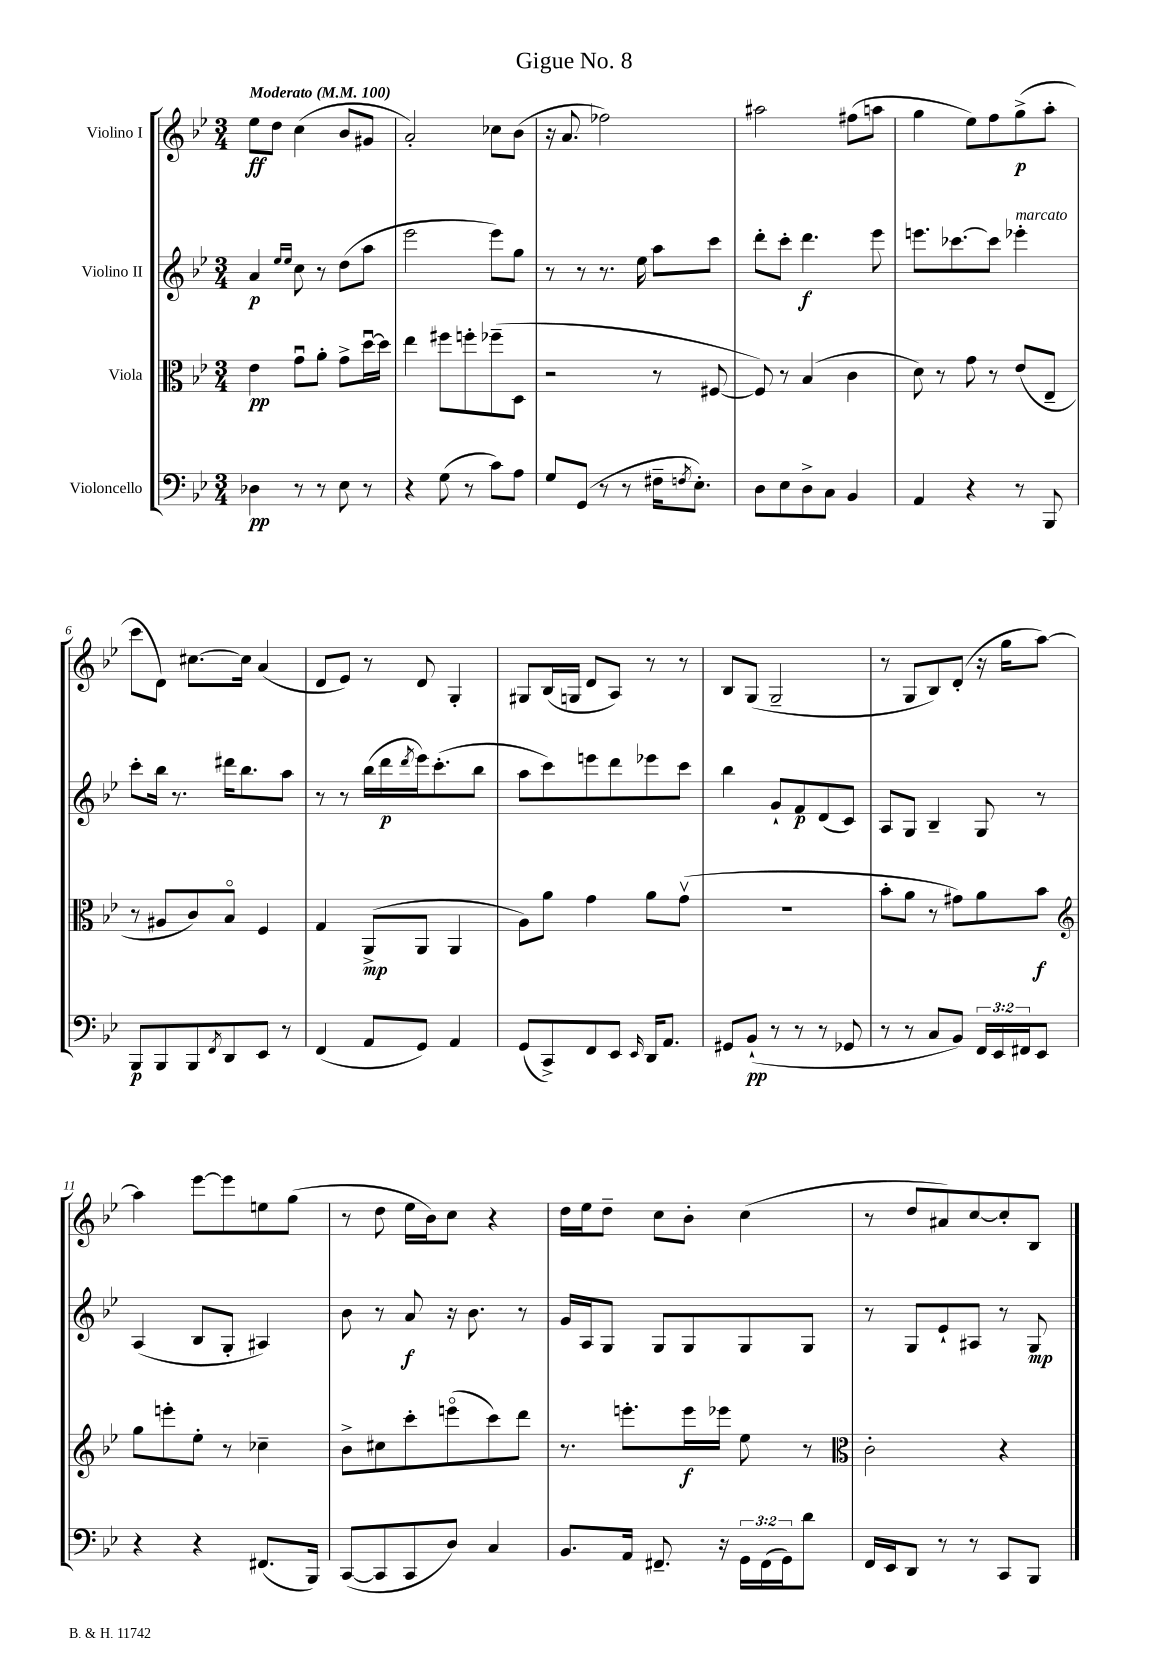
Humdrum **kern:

**kern	**kern	**kern	**kern
*staff4	*staff3	*staff2	*staff1
*clefF4	*clefC3	*clefG2	*clefG2
*k[b-e-]	*k[b-e-]	*k[b-e-]	*k[b-e-]
*M3/4	*M3/4	*M3/4	*M3/4
*MM100	*MM100	*MM100	*MM100
4D-\	4e-\	4a/	8ee-\L
.	.	.	8dd\J
.	.	16qqee-/LL	.
.	.	16qqee-/JJ	.
8r	8gu\L	8cc\	(4cc\
8r	8a'\J	8r	.
8E-\	8g^\L	(8dd\L	8b-/L
8r	[16ddu\L	8aa\J	8g#/J
.	16dd\]JJ	.	.
=	=	=	=
4r	4ee-\	2eee-\	2a'/)
(8G\	8ff#\L	.	.
8r	8ff'\	.	.
8c\L)	(8ff-~\	8eee-\L)	8cc-\L
8A\J	8D\J	8gg\J	(8b-\J
=	=	=	=
8G/L	2r	8r	16r
.	.	.	8.a/
(8GG/J	.	8r	.
8r	.	8.r	2ff-\)
8r	.	.	.
.	.	16ee-\	.
16F#~\LK	8r	8aa\L	.
8qF/	.	.	.
8.E-'\J)	.	.	.
.	[8F#/	8ccc\J	.
=	=	=	=
8D\L	8F#/])	8ddd'\L	2aa#\
8E-\	8r	8ccc'\J	.
8D^\	(4B-/	4.ddd\	.
8C\J	.	.	.
4BB-/	4c\	.	(8ff#\L
.	.	8eee-\	8aa\J
=	=	=	=
4AA/	8d\)	8.eee\L	4gg\
.	8r	.	.
.	.	[8.ccc-\	.
4r	8g\	.	8ee-\L)
.	8r	8ccc-\]J	8ff\
8r	(8e-/L	4eee-'\	(8gg^\
8BBB-/	8E-~/J	.	8aa'\J
=	=	=	=
8BBB-/L	8r	8ccc'\L	8ccc\L
8BBB-/	8A#/L	16bb-\Jk	8d\J)
.	.	8.r	.
8BBB-/	8c/)	.	[8.cc#\L
8qFF/	.	.	.
8DD/	8B-o/J	16ddd#\LK	.
.	.	8.bb-\	16cc#\]Jk
8EE-/J	4F/	.	(4a/
8r	.	8aa\J	.
=	=	=	=
(4FF/	4G/	8r	8d/L
.	.	8r	8e-/J)
8AA/L	(8AA^/L	(16bb-\LL	8r
.	.	16ddd\	.
.	.	8qddd/	.
8GG/J)	8AA/J	16eee-\J)	8d/
.	.	(8.ccc'\	.
4AA/	4AA/	.	4G'/
.	.	8bb-\J	.
=	=	=	=
(8GG/L	8A\L)	8aa\L	8G#/L
8CC^/)	8a\J	8ccc\)	(16B-/L
.	.	.	16G/JJ
8FF/	4g\	8eee\	8d/L
8EE-/J	.	8ddd\	8A/J)
16qqEE-/	.	.	.
16DD/LK	8a\L	8eee-\	8r
8.AA/J	.	.	.
.	(8gv\J	8ccc\J	8r
=	=	=	=
8GG#/L	2.r	4bb-\	8B-/L
(8BB-`/J	.	.	(8G/J
8r	.	8g`/L	2G~/
8r	.	8f/	.
8r	.	(8d/	.
8GG-/	.	8c/J)	.
=	=	=	=
8r	8b-'\L	8A/L	8r
8r	8a\J	8G/J	8G/L
8C/L	8r	4B-~/	8B-/)
8BB-/J)	8g#\L)	.	(8d'/J
24FF/LL	8a\	8G/	16r
24EE-/	.	.	.
.	.	.	16gg\LK
24FF#/J	.	.	.
8EE-/J	8b-\J	8r	[8aa\J)
=	=	=	=
*	*clefG2	*	*
4r	8gg\L	(4A/	4aa\]
.	8eee'\	.	.
4r	8ee-'\J	8B-/L	[8eee-\L
.	8r	8G'/J	8eee-\]
(8.FF#/L	4cc-~\	4A#/)	8ee\
.	.	.	(8gg\J
16BBB-/Jk)	.	.	.
=	=	=	=
([8CC/L	8b-^\L	8b-\	8r
8CC/]	8cc#\	8r	8dd\
8CC/	8ccc'\	8a/	16ee-\LL
.	.	.	16b-\J)
8D/J)	(8eeeo\	16r	8cc\J
.	.	8.b-\	.
4C/	8ccc\)	.	4r
.	8ddd\J	8r	.
=	=	=	=
8.BB-/L	8.r	16g/LL	16dd\LL
.	.	16A/J	16ee-\J
.	.	8G/J	8dd~\J
16AA/Jk	8.eee'\L	.	.
8.FF#~/	.	8G/L	8cc\L
.	16eee\L	8G/	8b-'\J
16r	16eee-\JJ	.	.
24GG\LL	8ee-\	8G/	(4cc\
(24FF#\	.	.	.
24GG\J)	.	.	.
8d\J	8r	8G/J	.
=	=	=	=
*	*clefC3	*	*
16FF/LL	2c'\	8r	8r
16EE-/J	.	.	.
8DD/J	.	8G/L	8dd/L
8r	.	8e-`/	8a#/)
8r	.	8A#/J	[8cc/
8CC/L	4r	8r	8cc'/]
8BBB-/J	.	8G/	8B-/J
==	==	==	==
*-	*-	*-	*-
